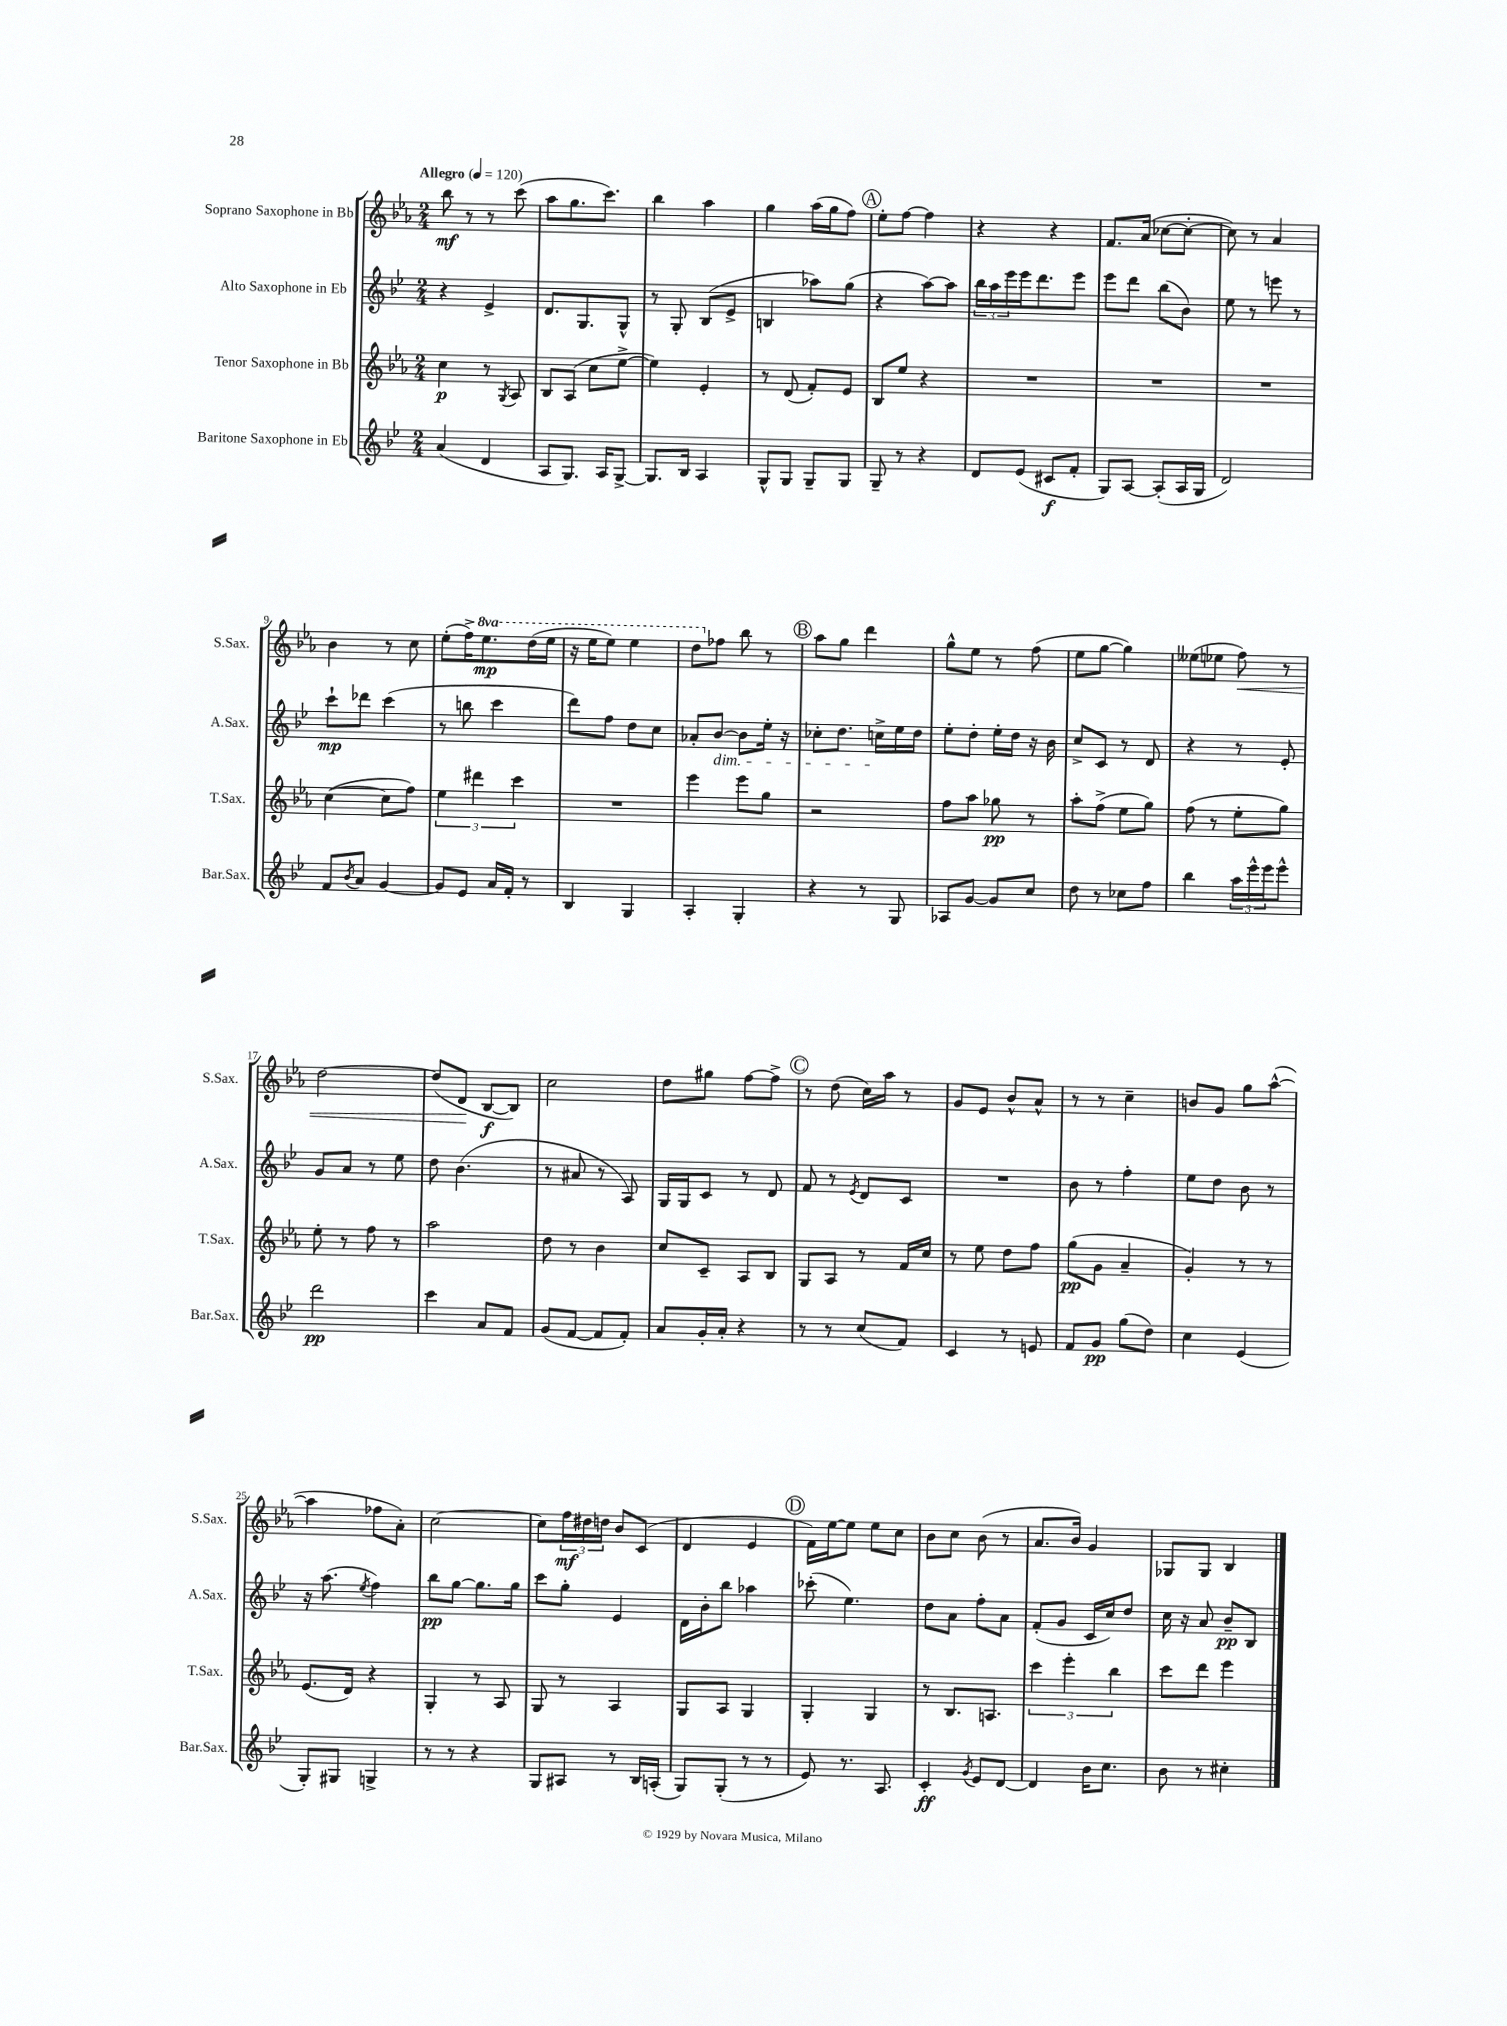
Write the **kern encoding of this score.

**kern	**dynam	**kern	**dynam	**kern	**dynam	**kern	**dynam
*part4	*part4	*part3	*part3	*part2	*part2	*part1	*part1
*staff4	*staff4	*staff3	*staff3	*staff2	*staff2	*staff1	*staff1
*I"Baritone Saxophone in Eb	*	*I"Tenor Saxophone in Bb	*	*I"Alto Saxophone in Eb	*	*I"Soprano Saxophone in Bb	*
*I'Bar.Sax.	*	*I'T.Sax.	*	*I'A.Sax.	*	*I'S.Sax.	*
*clefG2	*	*clefG2	*	*clefG2	*	*clefG2	*
*k[b-e-]	*	*k[b-e-a-]	*	*k[b-e-]	*	*k[b-e-a-]	*
*M2/4	*	*M2/4	*	*M2/4	*	*M2/4	*
*MM120	*	*MM120	*	*MM120	*	*MM120	*
=1	=1	=1	=1	=1	=1	=1	=1
!	!	!	!	!	!	!LO:TX:a:B:t=Allegro	!
(4a/	.	4cc\	p	4r	.	8bb-\	mf
.	.	.	.	.	.	8r	.
4d/	.	8r	.	4e-^/	.	8r	.
.	.	8qG/	.	.	.	.	.
.	.	8A-/	.	.	.	(8ccc\	.
=2	=2	=2	=2	=2	=2	=2	=2
8A/L	.	8B-/L	.	8.d/L	.	8aa-\L	.
8.G/J)	.	(8A-/J	.	.	.	8.gg\	.
.	.	.	.	8.G/	.	.	.
.	.	8cc\L	.	.	.	.	.
16A/KL	.	.	.	.	.	8.ccc\J)	.
[8G^/J	.	[8ee-^\J	.	8G^^/J	.	.	.
=3	=3	=3	=3	=3	=3	=3	=3
8.G/L]	.	4ee-\])	.	8r	.	4bb-\	.
.	.	.	.	8G'/	.	.	.
16B-/Jk	.	.	.	.	.	.	.
4A/	.	4e-'/	.	(8B-/L	.	4aa-\	.
.	.	.	.	8e-^/J	.	.	.
=4	=4	=4	=4	=4	=4	=4	=4
8G^^/L	.	8r	.	4Bn/	.	4gg\	.
8G/J	.	(8d/	.	.	.	.	.
8G~/L	.	8f'/L)	.	8aa-X\L)	.	(16aa-\LL	.
.	.	.	.	.	.	16gg\J	.
8G/J	.	8e-/J	.	(8gg\J	.	8ff\J)	.
!!LO:REH:place=s1:t=A
=5	=5	=5	=5	=5	=5	=5	=5
8G~/	.	8B-/L	.	4r	.	8ee-'\L	.
8r	.	8ee-/J	.	.	.	[8ff\J	.
4r	.	4r	.	[8aa\L)	.	4ff\]	.
.	.	.	.	8aa\J]	.	.	.
=6	=6	=6	=6	=6	=6	=6	=6
8d/L	.	2r	.	24bb-\LL	.	4r	.
.	.	.	.	24aa\	.	.	.
.	.	.	.	24eee-\	.	.	.
(8e-/J	.	.	.	16eee-\J	.	.	.
.	.	.	.	8.ddd\	.	.	.
8c#X/L	f	.	.	.	.	4r	.
8f'/J	.	.	.	8eee-\J	.	.	.
=7	=7	=7	=7	=7	=7	=7	=7
8G/L)	.	2r	.	8eee-\L	.	8.f/L	.
[8A/J	.	.	.	8ddd\J	.	.	.
.	.	.	.	.	.	(16a-/Jk	.
(8A'/L]	.	.	.	(8bb-\L	.	[8cc-X\L	.
16A/L	.	.	.	8b-\J)	.	8cc-'\J_	.
16G/JJ	.	.	.	.	.	.	.
=8	=8	=8	=8	=8	=8	=8	=8
2d/)	.	2r	.	8ee-\	.	8cc-\])	.
.	.	.	.	8r	.	8r	.
.	.	.	.	8eeen\	.	4a-/	.
.	.	.	.	8r	.	.	.
!!LO:LB:g=z
=9	=9	=9	=9	=9	=9	=9	=9
8f/L	.	([4cc\	.	8ccc`\L	mp	4b-\	.
8qb-/	.	.	.	.	.	.	.
8a/J	.	.	.	8ddd-X\J	.	.	.
[4g/	.	8cc\L]	.	(4ccc\	.	8r	.
.	.	8ff\J)	.	.	.	8cc\	.
=10	=10	=10	=10	=10	=10	=10	=10
8g/L]	.	6ee-\	.	8r	.	(8ee-'\L	.
8e-/J	.	.	.	8bbn\	.	16ff^\K)	.
.	.	6ddd#X\	.	.	.	.	.
*	*	*	*	*	*	*8va	*
.	.	.	.	.	.	8.eee-\	mp
16a/LL	.	.	.	4ccc\	.	.	.
16f'/JJ	.	.	.	.	.	.	.
.	.	6ccc\	.	.	.	.	.
8r	.	.	.	.	.	(16ddd\L	.
.	.	.	.	.	.	16eee-\JJ	.
=11	=11	=11	=11	=11	=11	=11	=11
4B-/	.	2r	.	8ddd\L)	.	16r	.
.	.	.	.	.	.	16eee-\KL	.
.	.	.	.	8ff\J	.	8eee-\J)	.
4G/	.	.	.	8dd\L	.	4eee-\	.
.	.	.	.	8cc\J	.	.	.
=12	=12	=12	=12	=12	=12	=12	=12
4A'/	.	4eee-\	.	8a-X'/L	.	8ddd\L	.
*	*	*	*	*	*	*X8va	*
!	!	!	!	!LO:TX:b:i:t=dim.	!	!	!
.	.	.	.	[8b-/J	.	8ff-X\J	.
4G'/	.	8eee-\L	.	8b-\L]	.	8bb-\	.
.	.	8gg\J	.	16ee-'\Jk	.	8r	.
.	.	.	.	16r	.	.	.
!!LO:REH:place=s1:t=B
=13	=13	=13	=13	=13	=13	=13	=13
4r	.	2r	.	8cc-X'\L	.	8aa-\L	.
.	.	.	.	8.dd\J	.	8gg\J	.
8r	.	.	.	.	.	4ddd\	.
.	.	.	.	16ccn^\LL	.	.	.
8G/	.	.	.	16ee-\	.	.	.
.	.	.	.	16dd\JJ	.	.	.
=14	=14	=14	=14	=14	=14	=14	=14
8A-X/L	.	8ff\L	.	8ee-'\L	.	8gg^^\L	.
[8g/J	.	8aa-\J	.	8dd'\J	.	8ee-\J	.
8g/L]	.	8gg-X\	pp	16ee-'\LL	.	8r	.
.	.	.	.	16dd\JJ	.	.	.
8cc/J	.	8r	.	16r	.	(8ff\	.
.	.	.	.	16b-\	.	.	.
=15	=15	=15	=15	=15	=15	=15	=15
8dd\	.	8aa-'\L	.	8cc^/L	.	8ee-\L	.
8r	.	(8ff^\J	.	8c/J	.	[8gg\J	.
8cc-X\L	.	8ee-\L	.	8r	.	4gg\])	.
8ff\J	.	8gg\J)	.	8d/	.	.	.
=16	=16	=16	=16	=16	=16	=16	=16
4bb-\	.	(8ff\	.	4r	.	(8ee--X\L	.
.	.	8r	.	.	.	8ee-X\J	.
!	!	!	!	!	!	!	!LO:HP:b
24aa\LL	.	8ee-'\L	.	8r	.	8ff\)	<
24eee-^^\	.	.	.	.	.	.	.
24eee-\J	.	.	.	.	.	.	.
8eee-^^\J	.	8gg\J)	.	8e-'/	.	8r	.
!!LO:LB:g=z
=17	=17	=17	=17	=17	=17	=17	=17
2ddd\	pp	8ee-'\	.	8g/L	.	[2dd\	.
.	.	8r	.	8a/J	.	.	.
.	.	8ff\	.	8r	.	.	.
.	.	8r	.	8ee-\	.	.	.
=18	=18	=18	=18	=18	=18	=18	=18
4ccc\	.	2aa-\	.	8dd\	.	(8dd/L]	.
.	.	.	.	(4.b-\	.	8d/J	.
8a/L	.	.	.	.	.	[8B-/L	[ f
8f/J	.	.	.	.	.	8B-/J])	.
=19	=19	=19	=19	=19	=19	=19	=19
(8g/L	.	8dd\	.	8r	.	2cc\	.
[8f/J	.	8r	.	8a#X/	.	.	.
8f/L]	.	4b-\	.	8r	.	.	.
8f'/J)	.	.	.	8A/)	.	.	.
=20	=20	=20	=20	=20	=20	=20	=20
8a/L	.	8cc/L	.	16G/LL	.	8dd\L	.
.	.	.	.	16G/J	.	.	.
16g'/L	.	8c~/J	.	8c/J	.	8gg#X\J	.
16a'/JJ	.	.	.	.	.	.	.
4r	.	8A-/L	.	8r	.	[8ff\L	.
.	.	8B-/J	.	8d/	.	8ff^\J]	.
!!LO:REH:place=s1:t=C
=21	=21	=21	=21	=21	=21	=21	=21
8r	.	8G/L	.	8f/	.	8r	.
8r	.	8A-/J	.	8r	.	(8dd\	.
.	.	.	.	8qe-/	.	.	.
(8cc/L	.	8r	.	8d/L	.	16cc\LL)	.
.	.	.	.	.	.	16aa-\JJ	.
8f/J)	.	16f/LL	.	8c/J	.	8r	.
.	.	16cc/JJ	.	.	.	.	.
=22	=22	=22	=22	=22	=22	=22	=22
4c/	.	8r	.	2r	.	8g/L	.
.	.	8ee-\	.	.	.	8e-/J	.
8r	.	8dd\L	.	.	.	8b-^^/L	.
8en/	.	8ff\J	.	.	.	8a-^^/J	.
=23	=23	=23	=23	=23	=23	=23	=23
8f/L	.	(8gg\L	pp	8b-\	.	8r	.
8g/J	pp	8g\J	.	8r	.	8r	.
(8gg\L	.	4a-~/	.	4ff'\	.	4cc~\	.
8dd\J)	.	.	.	.	.	.	.
=24	=24	=24	=24	=24	=24	=24	=24
4cc\	.	4g'/)	.	8ee-\L	.	8bn/L	.
.	.	.	.	8dd\J	.	8g/J	.
(4e-/	.	8r	.	8b-\	.	8gg\L	.
.	.	8r	.	8r	.	([8aa-^^\J	.
!!LO:LB:g=z
=25	=25	=25	=25	=25	=25	=25	=25
8G'/L)	.	(8.e-/L	.	16r	.	4aa-\]	.
.	.	.	.	(8.aa\	.	.	.
8G#X/J	.	.	.	.	.	.	.
.	.	16d/Jk)	.	.	.	.	.
.	.	.	.	8qee-/	.	.	.
4Gn^/	.	4r	.	4ff\)	.	8ff-X\L	.
.	.	.	.	.	.	8a-'\J)	.
=26	=26	=26	=26	=26	=26	=26	=26
8r	.	4G'/	.	8bb-\L	pp	[2cc\	.
8r	.	.	.	[8gg\J	.	.	.
4r	.	8r	.	8.gg\L]	.	.	.
.	.	8A-/	.	.	.	.	.
.	.	.	.	16gg\Jk	.	.	.
=27	=27	=27	=27	=27	=27	=27	=27
8G/L	.	8G/	.	8ccc\L	.	8cc\L]	.
8A#X/J	.	8r	.	8gg'\J	.	24ff\L	mf
.	.	.	.	.	.	24dd#X\	.
.	.	.	.	.	.	24ddn\JJ	.
8r	.	4A-/	.	4e-/	.	8b-/L	.
16B-/LL	.	.	.	.	.	(8c/J	.
(16An'/JJ	.	.	.	.	.	.	.
=28	=28	=28	=28	=28	=28	=28	=28
8G/L)	.	8G/L	.	16d\LL	.	4d/	.
.	.	.	.	16b-'\J	.	.	.
(8G'/J	.	8A-/J	.	8bb-\J	.	.	.
8r	.	4G/	.	4aa-X\	.	4e-/	.
8r	.	.	.	.	.	.	.
!!LO:REH:place=s1:t=D
=29	=29	=29	=29	=29	=29	=29	=29
8e-/)	.	4G'/	.	(8ccc-X'\	.	16f\LL)	.
.	.	.	.	.	.	[16ee-\J	.
8.r	.	.	.	4.ee-\)	.	8ee-\J]	.
.	.	4G/	.	.	.	8ee-\L	.
8.A/	.	.	.	.	.	.	.
.	.	.	.	.	.	8cc\J	.
=30	=30	=30	=30	=30	=30	=30	=30
4c'/	ff	8r	.	8dd\L	.	8b-\L	.
.	.	8.B-/L	.	8a\J	.	8cc\J	.
8qg/	.	.	.	.	.	.	.
8e-/L	.	.	.	8ff'\L	.	(8b-\	.
.	.	8.An/J	.	.	.	.	.
[8d/J	.	.	.	8a\J	.	8r	.
=31	=31	=31	=31	=31	=31	=31	=31
4d/]	.	6ccc\	.	(8f'/L	.	8.a-/L	.
.	.	.	.	8g/J	.	.	.
.	.	6eee-'\	.	.	.	.	.
.	.	.	.	.	.	16b-/Jk)	.
16b-\KL	.	.	.	16c/LL	.	4g/	.
8.cc\J	.	.	.	16cc/J)	.	.	.
.	.	6bb-\	.	.	.	.	.
.	.	.	.	8dd/J	.	.	.
=32	=32	=32	=32	=32	=32	=32	=32
8b-\	.	8ccc\L	.	16cc\	.	8G-X/L	.
.	.	.	.	16r	.	.	.
8r	.	8ddd\J	.	8a/	.	8G-/J	.
4cc#X'\	.	4eee-\	.	8b-~/L	pp	4B-/	.
.	.	.	.	8B-/J	.	.	.
==	==	==	==	==	==	==	==
*-	*-	*-	*-	*-	*-	*-	*-
